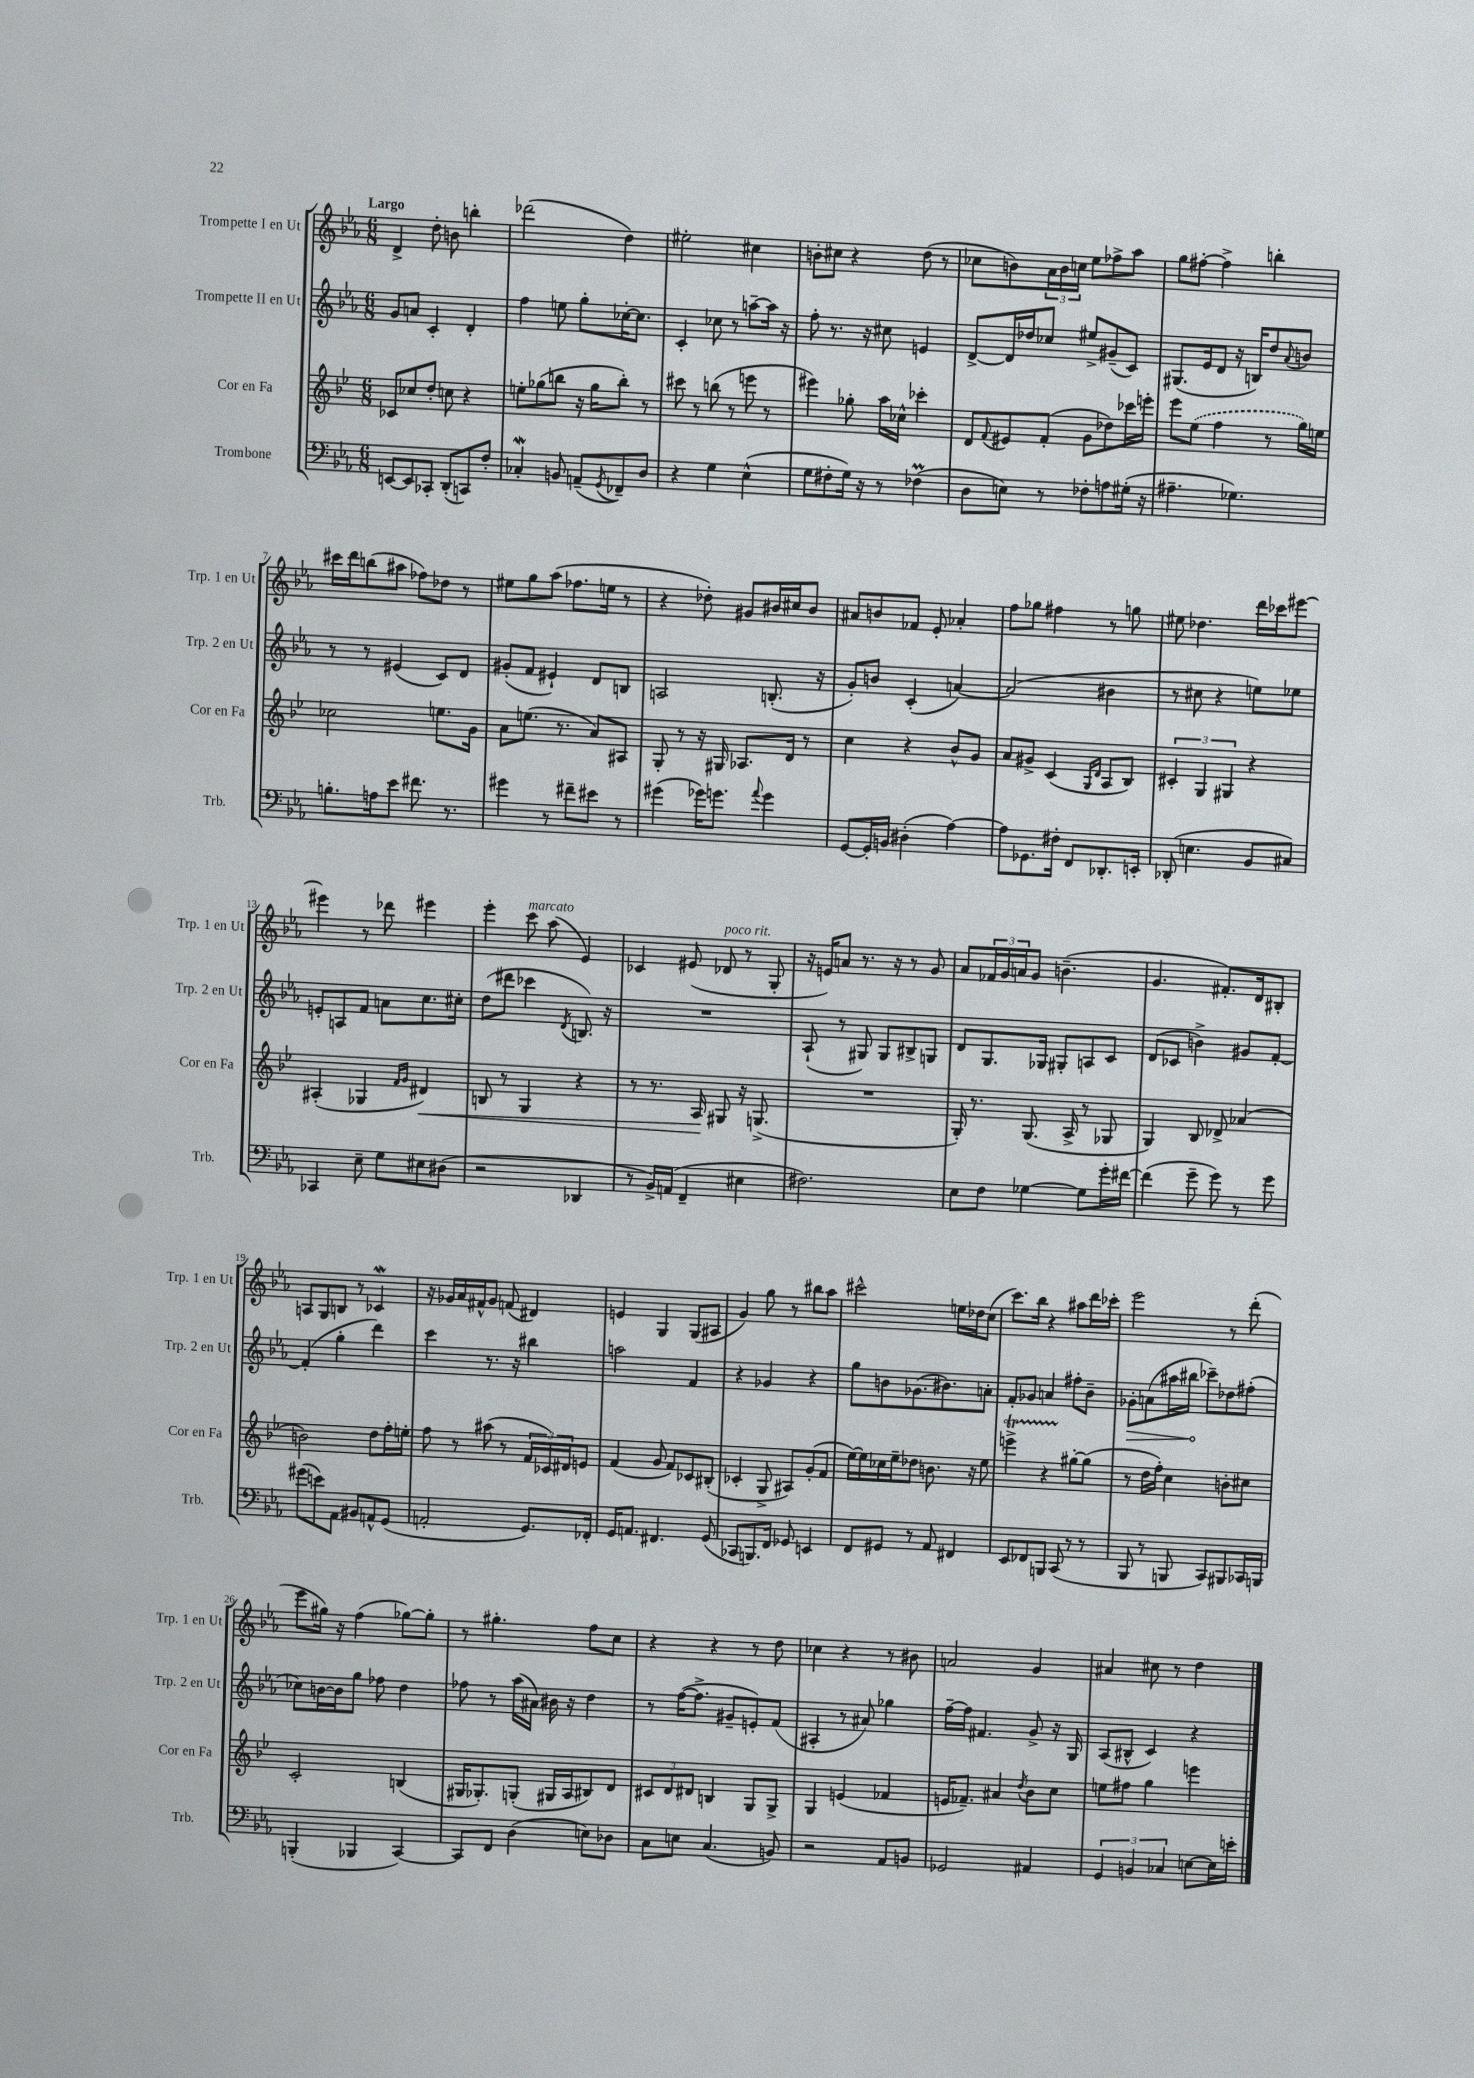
<<
\new StaffGroup <<
\new Staff = "s0" \with { instrumentName = "Trompette I en Ut" shortInstrumentName = "Trp. 1 en Ut" } {
    \clef treble \key ees \major \numericTimeSignature \time 6/8 \tempo "Largo"
    d'4-> d''8-. b'8 b''4-. |
    des'''2( d''4) |
    eis''2-. cis''4 |
    b'8-. cis''8 r4 d''8( r8 |
    ces''8 b'8) \tuplet 3/2 { aes'16 b'16 c''16 } ees''8 fes''8-> aes''8 |
    g''8 fis''8~-. fis''4-> b''4-. |
    cis'''16 d'''16 b''8( ais''8 fes''8) des''8 r8 |
    eis''8 g''8 aes''8( fes''8. e''16 r8 |
    r4 des''8-.) gis'8 bis'16 cis''16 bis'8 |
    ais'8 b'8 fes'8 ees'8-. aes'4-. |
    f''8 ges''8 fis''4 r8 g''8 |
    eis''8 des''4. d'''16 ces'''16 eis'''8~ |
    eis'''4 r8 des'''8 eis'''4 |
    ees'''4-. c'''8^\markup { \italic "marcato" } aes''8( ees'4) |
    ces'4 eis'8( des'8^\markup { \italic "poco rit." } r8 g8-. |
    r16 e'16) a'8 r8. r16 r8 g'8 |
    aes'8 \tuplet 3/2 { fes'16 g'16 a'16 } g'8 b'4.--( |
    g'4. fis'8.-.) d'16 bis8-. |
    a8 g8 b8 r8 ces'4\mordent |
    r16 ges'16 aes'16 fis'16-^ ges'8 f'8( dis'4) |
    e'4 g4 g8( ais8 |
    g'4) g''8 r8 bis''8 aes''8 |
    cis'''2-^ e''16 des''16 c''8( |
    c'''8.) bes''16 r4 ais''8 d'''16 ces'''16-. |
    ees'''2 r8 d'''8-.( |
    ees'''8 gis''16) r16 f''4( ges''8~) ges''8-. |
    r8 gis''4.-. f''8 c''8 |
    r4 r4 r8 d''8 |
    ces''4 r4 r8 bis'8 |
    a'2 g'4 |
    ais'4 cis''8 r8 d''4 \bar "|." |
}
\new Staff = "s1" \with { instrumentName = "Trompette II en Ut" shortInstrumentName = "Trp. 2 en Ut" } {
    \clef treble \key ees \major \numericTimeSignature \time 6/8
    g'8 a'8 c'4-. d'4-. |
    f''4 e''8 g''8-. ces''16~-. ces''8. |
    c'4-. ces''8 r8 a''8~-- a''16 r16 |
    f''8-. r8. r16 cis''8 e'4 |
    d'8~-> d'16 des''16 ces''8 eis''8-> gis'8--( c'8) |
    gis8.( ees'16 d'8 r16 b16) d''8 \appoggiatura { aes'8 } b'8 |
    r8 r8 eis'4( c'8) d'8 |
    gis'8-.( f'8 eis'4-!) d'8 b8 |
    a2 b8.-.( r16 |
    g'8-.) b'8 c'4-.( a'4~) |
    a'2( bis'4 |
    r8 cis''8 r4 e''8) ees''8 |
    e'8-. a8 f'8 a'8 c''8. cis''16-. |
    d''8( dis'''8 ces'''4 \acciaccatura { d'8 } b8.) r16 |
    R2. |
    aes8-!( r8 gis8) gis8 bis8-> g8 |
    d'8 g8. ges16 gis8-. a8 c'8 |
    d'8( ces'8 b'4->) gis'8 f'8~-. |
    f'4-.( g''4-. d'''4) |
    c'''4 r8. r16 bis''4 |
    a''2 f'4 |
    r4 ges'4 r4 |
    g''8 b'8 ges'8.( bis'8.) a'8-. |
    f'8-. ges'8 a'4 fis''8-. bes'8-- |
    \once \override Hairpin.circled-tip = ##t ges'8-.\> a'8( ais''16 bis''16\! ces'''8--) des''8 fis''8-.( |
    ces''8) b'16~ b'16 g''8 fes''8 d''4 |
    fes''8 r8 aes''16( ais'16) bis'16 r16 d''4 |
    r8 f''16~( f''8.-> gis'8-- e'8-.) f'8( |
    ais4-. r8 ais'8) ges''4 |
    f''16~-- f''16 fis'4. g'8-> r16 g16 |
    aes8( bis8-^ c'4) r4 \bar "|." |
}
\new Staff = "s2" \with { instrumentName = "Cor en Fa" shortInstrumentName = "Cor en Fa" } {
    \clef treble \key bes \major \numericTimeSignature \time 6/8
    ces'8 ces''8 d''8-. c''8 r4 |
    e''8-. ges''8( b''8 r16 ges''16 b''8-.) r8 |
    cis'''8 r8 b''8( r8 e'''8 r8 |
    eis'''4) ges''8-. a''16 ces''16-^ ces'''4-. |
    d'8 \appoggiatura { f'8 } eis'8 f'8-.( g'8 des''8) ces'''16 e'''16-. |
    ees'''8 \once \slurDashed ees''8( f''4 r8 g''16) e''16 |
    ces''2 e''8. g'16 |
    a'8 e''8.( r8. a'8) ais8 |
    g8-. r8 r16 gis16 aes8. d'16 r8 |
    c''4 r4 bes'8-^ g'8 |
    a'8 gis'8-> c'4( \grace { g16 d'16 } a8 bes8) |
    \tuplet 3/2 { cis'4-. g4 gis4 } r4 |
    ais4-.( ges4 \grace { f'16 g'16 } dis'4\<) |
    b8 r8 g4 r4 |
    r8 r8. a16\! gis8 r16 g8.->( |
    R2. |
    g16-.) r8. g8.( a16-> r8 ges8 |
    g4) bes8 des'8-> aes'4( |
    b'2) d''8 f''16-. e''16-. |
    f''8 r8 ais''8( r8 \tuplet 3/2 { f'16 ces'16) dis'16 } e'8 |
    f'4( g'8 f'8) ces'8 bis8-.( |
    ces'4-. g8-> ais8) g'8-.( f'8 |
    ees''16~) ees''16 ces''16 ees''16-- des''8 b'8. r16 ees''8 |
    e'''4->\startTrillSpan r4 gis''8~-.\stopTrillSpan gis''8( |
    r8 d''16 f''16-.) c''4 b'8-. cis''8 |
    c'2-. b4( |
    gis16 ges8.-.) g8-.( gis16 a16 bis8) d'8 |
    \tuplet 3/2 { cis'8 d'8 dis'8 } b4 g8 g8-> |
    g4 e'4( fes'4 |
    e'16 fes'8.--) ais'4 \acciaccatura { d''8 } bes'8 c''8 |
    e''8 fis''8 g''4 e'''4 \bar "|." |
}
\new Staff = "s3" \with { instrumentName = "Trombone" shortInstrumentName = "Trb." } {
    \clef bass \key ees \major \numericTimeSignature \time 6/8
    e,8~ e,8 ces,8-. d,8-.( c,8) f8-. |
    ces4-.\mordent b,8 a,8--( \acciaccatura { g,8 } fes,8--) d8 |
    r4 g4 ees4-^( |
    g8 fis8-. g16) r16 r8 fes4\prall( |
    d8 e8) r8 fes8-. a8 gis16-.( r16 |
    ais4.-- ges4.) |
    b8.-. a16 ees'8 fis'8. r8. |
    gis'4 r8 fis'8-- eis'8 r8 |
    gis'4( ges'16) g'8. \appoggiatura { aes'8 } g'4 |
    g,8~ g,16-. b,16 dis4-.( aes4~) |
    aes8 ges,8. fis16-. f,8 des,8.-. e,16-. |
    des,8-.( e4. bes,8 cis8) |
    ces,4 ees8-- g8 eis8 dis8( |
    r2 des,4 |
    r8 bes,16->) a,16( f,4-- eis4 |
    fis2.) |
    ees8 f8 ges4~ ges8 g'16-. fis'16~ |
    fis'4( g'8-- g'8) r8 g'8 |
    gis'8( e'8) aes,8 bis,8 a,8-^ g,8( |
    a,2-. g,8.) fes,16-. |
    g,16 a,8. fis,4. g,8( |
    ces,8 b,,8.) f,16 ges,8 e,4 |
    f,8 gis,8 r8 aes,8 fis,4 |
    ees,8 fes,8 b,,8 c,8( r8 r8 |
    bes,,8 r8 b,,8 c,8) bis,,8 ces,16 b,,16 |
    b,,4-.( bes,,4 c,4~) |
    c,8 f,8 d4( e8) des8 |
    c8 e8 c4.( b,8) |
    r2 aes,8 b,8 |
    ges,2 ais,4 |
    \tuplet 3/2 { g,4 b,4 ces4 } e8~ e16 e'16-. \bar "|." |
}
>>
>>
